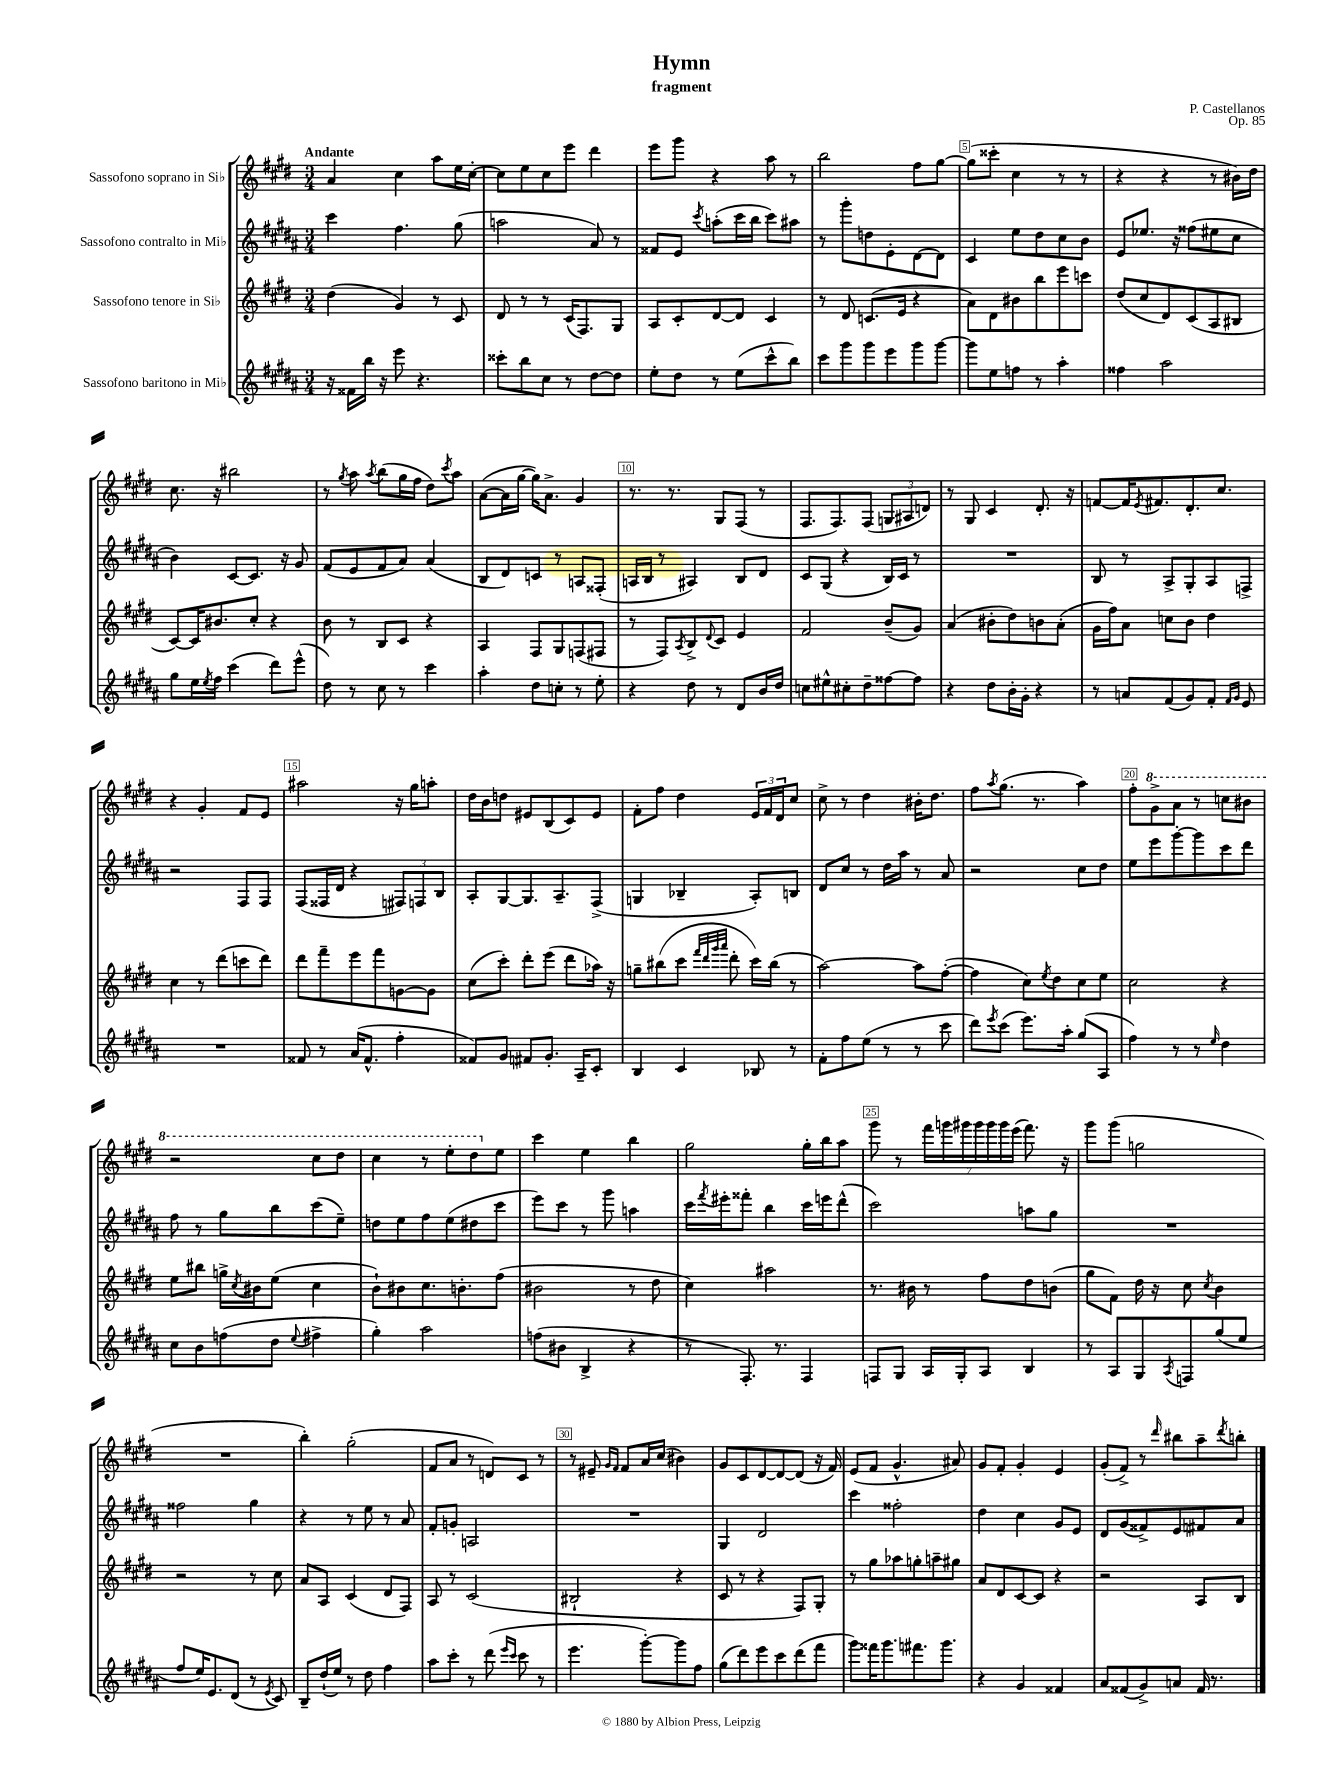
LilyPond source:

\header { title = "Hymn" composer = "P. Castellanos" subtitle = "fragment" opus = "Op. 85" }
<<
\new StaffGroup <<
\new Staff = "s0" \with { instrumentName = "Sassofono soprano in Sib" } {
    \clef treble \key e \major \numericTimeSignature \time 3/4 \tempo "Andante"
    a'4 cis''4 a''8 e''16 cis''16~-. |
    cis''8 e''8 cis''8 e'''8 dis'''4 |
    e'''8 gis'''8 r4 a''8 r8 |
    b''2 fis''8 gis''8~ |
    gis''8( cisis'''8-. cis''4 r8 r8 |
    r4 r4 r8 bis'16) dis''16 |
    cis''8. r16 bis''2 |
    r8 \acciaccatura { gis''8 } a''8 \acciaccatura { a''8 } b''8( gis''16 fis''16 dis''8) \acciaccatura { cis'''8 } a''8 |
    a'8~( a'16 gis''16~ gis''16) a'8.-> gis'4 |
    r8. r8. gis8 fis8( r8 |
    fis8. fis8.) fis8( \tuplet 3/2 { g8 ais8 d'8) } |
    r8 gis8 cis'4 dis'8.-. r16 |
    f'8~ f'16 \acciaccatura { e'8 } fis'8. dis'8.-. cis''8. |
    r4 gis'4-. fis'8 e'8 |
    ais''2 r16 gis''16 a''8-. |
    dis''16 b'16 d''8 eis'8 b8( cis'8) eis'8 |
    fis'8-. fis''8 dis''4 \tuplet 3/2 { e'16 fis'16 dis'16 } cis''8 |
    cis''8-> r8 dis''4 bis'16-. dis''8. |
    fis''8 \acciaccatura { a''8 } gis''8.( r8. a''4) |
    fis''8-. \ottava #1 gis''8-> a''8 r8 c'''8 bis''8 |
    r2 cis'''8 dis'''8 |
    cis'''4 r8 e'''8-. dis'''8 \ottava #0 e''8 |
    cis'''4 e''4 b''4 |
    gis''2 gis''16-. b''16 a''8 |
    gis'''8 r8 \tuplet 7/4 { fis'''16 g'''16 gis'''16 gis'''16 gis'''16 gis'''16 e'''16( } fis'''8.) r16 |
    gis'''8 gis'''8( g''2 |
    R2. |
    b''4-.) gis''2-.( |
    fis'8 a'8 r8 d'8) cis'8 r8 |
    r8 eis'8-- \grace { gis'16 fis'16 } fis'8 a'16 cis''16( bis'4) |
    gis'8 cis'8 dis'8~ dis'8~ dis'8( r16 fis'16) |
    e'8( fis'8 gis'4.-^ ais'8) |
    gis'8 fis'8-. gis'4-. e'4 |
    gis'8-.( fis'8->) r8 \grace { dis'''16 } bis''8 a''8-- \acciaccatura { dis'''8 } b''8-. \bar "|." |
}
\new Staff = "s1" \with { instrumentName = "Sassofono contralto in Mib" } {
    \clef treble \key b \major \numericTimeSignature \time 3/4
    cis'''4 fis''4. gis''8( |
    a''2 ais'8) r8 |
    fisis'8 e'8 \acciaccatura { cis'''8 } a''8-.( cis'''16 b''16 cis'''8) ais''8 |
    r8 gis'''8-. d''8 e'8-. dis'8~ dis'8 |
    cis'4 e''8 dis''8 cis''8 b'8 |
    e'8 ees''8. r16 fisis''8( eis''8 cis''8 |
    b'4) cis'8~ cis'8. r16 gis'8 |
    fis'8( e'8 fis'8 ais'8) ais'4( |
    b8 dis'8) c'8 r8 a8 fisis8-.( |
    a16 b16 r8 ais4) b8 dis'8 |
    cis'8 gis8( r4 b16) cis'16 r8 |
    R2. |
    b8 r8 ais8-> gis8-. ais8 f8-> |
    r2 fis8 fis8 |
    fis8( fisis16 dis'16 r4 \tuplet 3/2 { fis8) f8 b8 } |
    ais8-. gis8~ gis8. ais8.-- fis8->( |
    g4 bes4-- ais8-.) b8 |
    dis'8 cis''8 r8 dis''16 ais''16 r8 ais'8 |
    r2 cis''8 dis''8 |
    e''8 e'''8 gis'''8~-. gis'''8 cis'''8 dis'''8 |
    fis''8 r8 gis''8 b''8 cis'''8( e''8--) |
    d''8 e''8 fis''8 e''8( dis''8 cis'''8 |
    e'''8) cis'''8 r8 gis'''8 a''4 |
    cis'''16 \acciaccatura { fis'''8 } eis'''16-. fisis'''8-. b''4 cis'''16 e'''16 dis'''8-^( |
    cis'''2) a''8 gis''8 |
    R2. |
    fisis''2 gis''4 |
    r4 r8 e''8 r8 ais'8 |
    fis'8-. g'8-. a2 |
    R2. |
    gis4 dis'2 |
    cis'''4 fisis''2-. |
    dis''4 cis''4 gis'8 e'8 |
    dis'8 gis'8( fisis'8->) e'8 fis'8 ais'8 \bar "|." |
}
\new Staff = "s2" \with { instrumentName = "Sassofono tenore in Sib" } {
    \clef treble \key e \major \numericTimeSignature \time 3/4
    dis''4( gis'4) r8 cis'8 |
    dis'8 r8 r8 cis'16( fis8.) gis8 |
    a8 cis'8-. dis'8~ dis'8 cis'4 |
    r8 dis'8 c'8.( e'16 r4 |
    a'8) dis'8 bis'8 b''8 e'''8 c'''8 |
    dis''8( cis''8 dis'8) cis'8( a8 bis8 |
    cis'8~) cis'16 bis'8. cis''8-. r4 |
    b'8 r8 b8 cis'8 r4 |
    a4 fis8 gis8 f8( fis8 |
    r8 fis8) \acciaccatura { a8 } b8-> \appoggiatura { dis'8 } cis'8 e'4 |
    fis'2 b'8--( gis'8) |
    a'4( bis'8-. dis''8) b'8 a'8-.( |
    gis'16 fis''16) a'8 c''8 b'8 dis''4 |
    cis''4 r8 dis'''8( c'''8 dis'''8) |
    dis'''8 fis'''8-- e'''8 fis'''8 g'8~ g'8 |
    cis''8( cis'''8-.) dis'''8-. e'''8( dis'''8 aes''16) r16 |
    g''8-- bis''8( cis'''8 \grace { fis'''32 dis'''32 gis'''32 a'''32 } dis'''8-. cis'''16) bis''16( r8 |
    a''2~) a''8 fis''8~-.( |
    fis''4 cis''8) \acciaccatura { e''8 } dis''8 cis''8 e''8 |
    cis''2 r4 |
    e''8 bis''8 g''16-> \acciaccatura { cis''8 } bis'16 e''8( cis''4 |
    b'8-!) bis'8 cis''8. b'8.-. fis''8( |
    bis'2 r8 dis''8 |
    cis''4) ais''2 |
    r8. bis'16 r8 fis''8 dis''8 b'8( |
    gis''8 fis'8) dis''16 r16 cis''8 \acciaccatura { cis''8 } b'4 |
    r2 r8 cis''8 |
    a'8 a8 cis'4( dis'8 fis8) |
    a8 r8 cis'2( |
    bis2-! r4 |
    cis'8 r8 r4 fis8) gis8-. |
    r8 gis''8 aes''8 g''8-. a''8-- gis''8 |
    a'8 dis'8 cis'8~ cis'8 r4 |
    r2 a8 b8 \bar "|." |
}
\new Staff = "s3" \with { instrumentName = "Sassofono baritono in Mib" } {
    \clef treble \key b \major \numericTimeSignature \time 3/4
    r16 fisis'16 b''16 r16 e'''8 r4. |
    cisis'''8-. b''8 cis''8 r8 dis''8~ dis''8 |
    e''8-. dis''8 r8 e''8( cis'''8-^ b''8) |
    cis'''8 gis'''8 gis'''8 e'''8 gis'''8 gis'''8~ |
    gis'''8 e''8 f''8 r8 ais''4-. |
    fisis''4 ais''2 |
    gis''8 e''16 \acciaccatura { e''8 } fis''16 cis'''4( dis'''8) e'''8-^( |
    dis''8) r8 cis''8 r8 cis'''4 |
    ais''4-. dis''8 c''8-. r8 e''8-. |
    r4 dis''8 r8 dis'8 b'16 dis''16 |
    c''8 eis''8-^ cis''8-. dis''8-- fisis''8~ fisis''8 |
    r4 dis''8 b'16-. gis'16-. r4 |
    r8 a'8 fis'8( gis'8) fis'8-. \grace { fis'16 gis'16 } e'8 |
    R2. |
    fisis'8 r8 ais'16( fisis'8.-^ fis''4-. |
    fisis'8) gis'8 fis'8 gis'8.-. ais16-- cis'8-. |
    b4 cis'4 bes8 r8 |
    fis'8-. fis''8 e''8( r8 r8 cis'''8 |
    dis'''8) \acciaccatura { e'''8 } cis'''8( e'''8.) ais''16-. gis''8( ais8 |
    fis''4) r8 r8 \grace { e''16 } dis''4 |
    cis''8 b'8 f''8( dis''8 \appoggiatura { e''8 } fis''4-> |
    gis''4-.) ais''2 |
    f''8( bis'8 b4-> r4 |
    r8 fis8.-.) r8. fis4 |
    f8 gis8 ais16 gis16-. ais8 b4 |
    r8 ais8 gis8 \acciaccatura { ais8 } f8 gis''8( e''8 |
    fis''8 e''16) e'8. dis'8( r8 \acciaccatura { e'8 } cis'8) |
    b8-- dis''16-!( e''16) r8 dis''8 fis''4 |
    ais''8 cis'''8-. r8 dis'''8( \grace { e'''16 cis'''16 } cis'''8 r8 |
    e'''4. gis'''8~-.) gis'''8 fis''8 |
    gis''8( dis'''8) e'''8 cis'''8 dis'''8( fis'''8 |
    gis'''8) fisis'''16 gis'''8. fis'''8. gis'''8. |
    r4 gis'4 fisis'4 |
    ais'8 fisis'8( gis'8->) a'8 fisis'16 r8. \bar "|." |
}
>>
>>
\layout { \context { \Score \override BarNumber.break-visibility = ##(#f #t #t) barNumberVisibility = #(every-nth-bar-number-visible 5) \override BarNumber.stencil = #(make-stencil-boxer 0.1 0.3 ly:text-interface::print) } }
